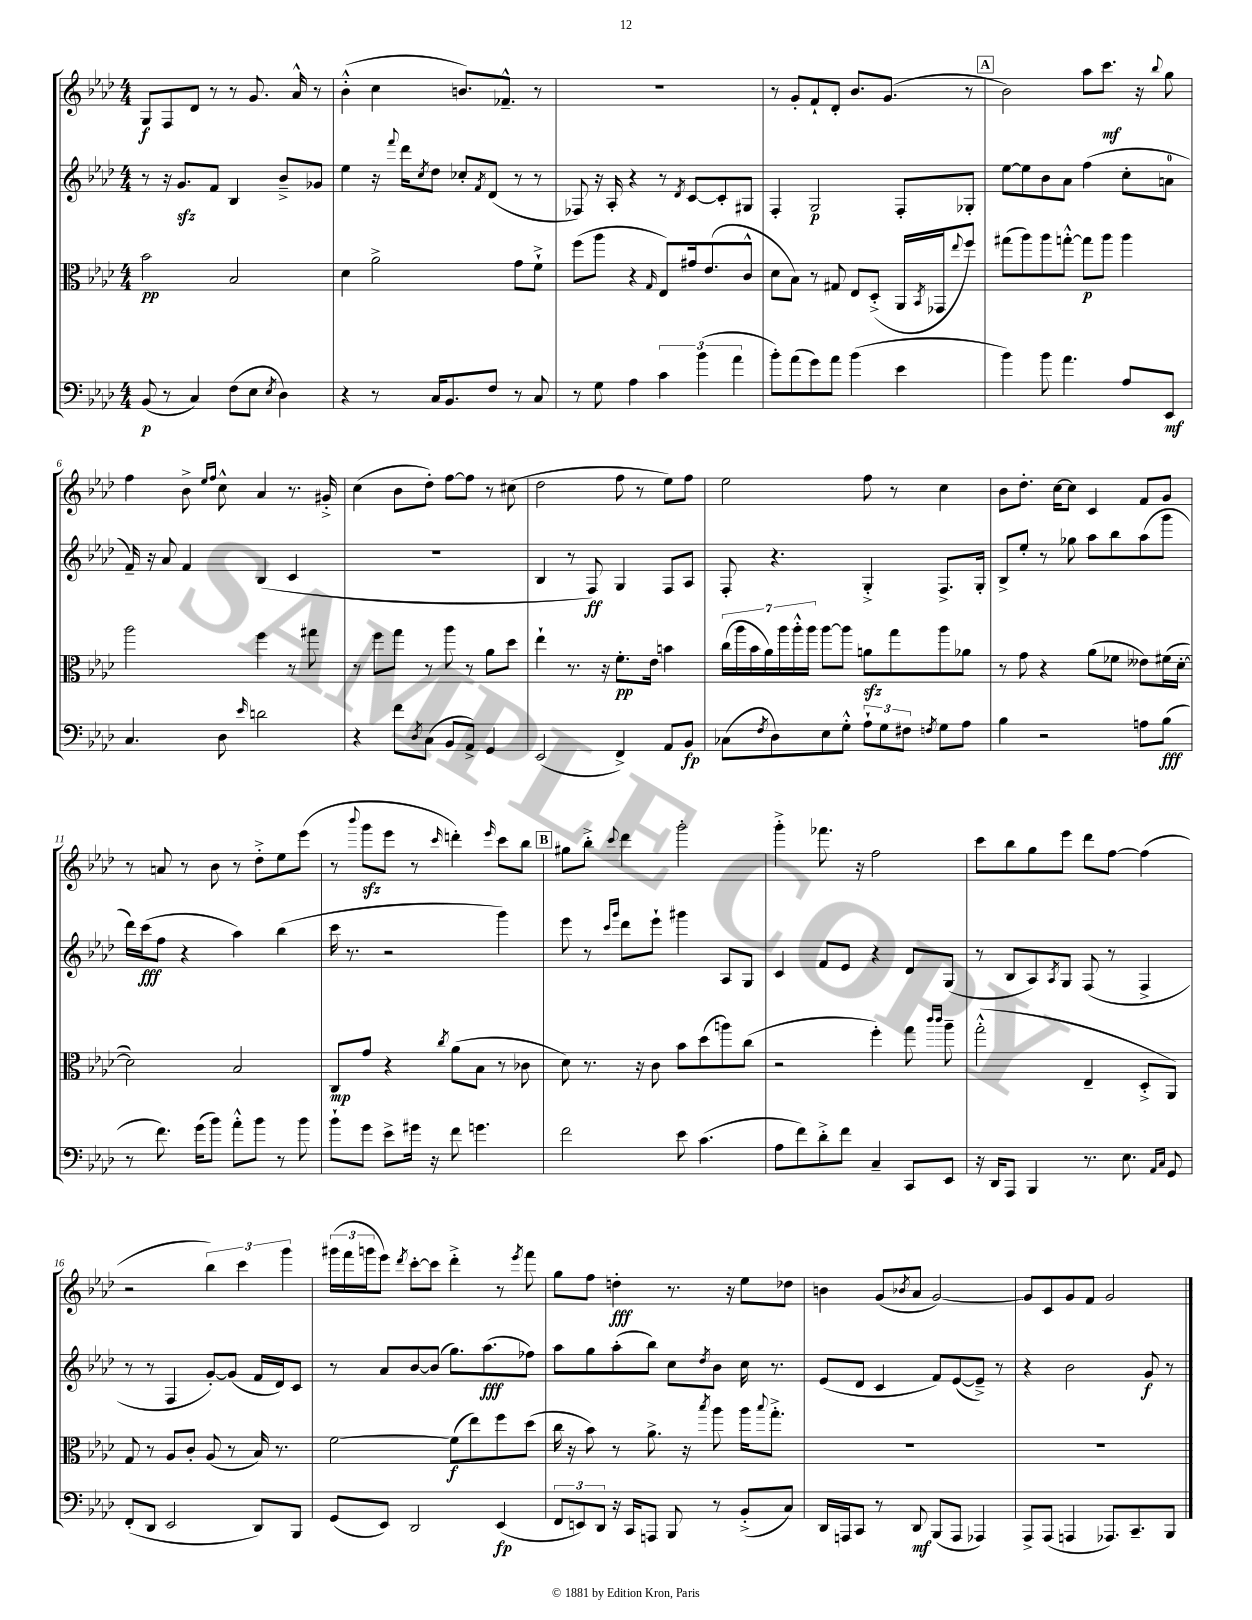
<<
\new StaffGroup <<
\new Staff = "s0" {
    \clef treble \key aes \major \numericTimeSignature \time 4/4
    g8\f f8 des'8 r8 r8 g'8. aes'16-^ r8 |
    bes'4-.-^( c''4 b'8.) fes'8.---^ r8 |
    R1 |
    r8 g'8-. f'8-! des'8-. bes'8. g'8.( r8 |
    \mark \markup { \box "A" } bes'2) aes''8 c'''8.\mf r16 \appoggiatura { bes''8 } g''8 |
    f''4 bes'8-> \grace { ees''16 f''16 } c''8-^ aes'4 r8. gis'16-.-> |
    c''4( bes'8 des''8-.) f''8~ f''8 r8 cis''8( |
    des''2 f''8 r8 ees''8) f''8 |
    ees''2 f''8 r8 c''4 |
    bes'8 des''8.-. c''16~ c''8 c'4 f'8 g'8 |
    r8 a'8 r8 bes'8 r8 des''8-.-> ees''8 ees'''8( |
    r8 \appoggiatura { bes'''8 } g'''8\sfz ees'''8 r8 \grace { c'''16 } d'''4-.) \grace { ees'''16 } c'''8 bes''8 |
    \mark \markup { \box "B" } gis''8 bes''8-.-> \appoggiatura { c'''8 } des'''4 g'''2-. |
    g'''4-.-> fes'''8. r16 f''2 |
    c'''8 bes''8 g''8 ees'''8 des'''8 f''8~ f''4( |
    r2 \tuplet 3/2 { bes''4) c'''4 g'''4 } |
    \tuplet 3/2 { gis'''16( f'''16 g'''16 } ees'''8) \acciaccatura { des'''8 } c'''8~-. c'''8 des'''4-.-> r8 \acciaccatura { ees'''8 } f'''8 |
    g''8 f''8 d''4-.\fff r8. r16 ees''8 des''8 |
    b'4 g'8( \acciaccatura { bes'8 } aes'8 g'2~) |
    g'8 c'8 g'8 f'8 g'2 \bar "|." |
}
\new Staff = "s1" {
    \clef treble \key aes \major \numericTimeSignature \time 4/4
    r8 r16 g'8.\sfz f'8 bes4 bes'8---> ges'8 |
    ees''4 r16 \appoggiatura { f'''8 } des'''16 \acciaccatura { c''8 } des''8 ces''8-. \acciaccatura { f'8 } des'8( r8 r8 |
    fes8) r16 aes16-. r4 r8 \acciaccatura { des'8 } c'8~ c'8-. gis8 |
    f4-. g2\p f8-. ges8-. |
    \mark \markup { \box "A" } ees''8~ ees''8 bes'8 aes'8 f''4( c''8-. a'8-0 |
    f'16--) r16 aes'8 f'4 bes4( c'4 |
    R1 |
    bes4 r8 f8\ff) g4 f8 aes8 |
    f8-. r4. g4-.-> f8.-> g16-. |
    bes8-> ees''8-. r8 ges''8 aes''8 bes''8 aes''8( g'''8 |
    des'''16) c'''16\fff( f''8 r4 aes''4) bes''4( |
    c'''16 r8. r2 g'''4) |
    \mark \markup { \box "B" } ees'''8 r8 \grace { c'''16 g'''16 } des'''8 ees'''8-! gis'''4 aes8 g8 |
    c'4 f'8 ees'8 r4 des'8 g8( |
    r8 bes8 aes8) \acciaccatura { aes8 } g8 f8( r8 f4-> |
    r8 r8 f4 g'8~-.) g'8( f'16 des'16) c'8 |
    r8 aes'8 bes'8~ bes'8( g''8.) aes''8.\fff( fes''8) |
    aes''8 g''8 aes''8-.( bes''8) c''8 \acciaccatura { des''8 } bes'8 c''16 r8. |
    ees'8( des'8 c'4 f'8) ees'8~( ees'8--->) r8 |
    r4 bes'2 g'8\f r8 \bar "|." |
}
\new Staff = "s2" {
    \clef alto \key aes \major \numericTimeSignature \time 4/4
    bes'2\pp bes2 |
    des'4 aes'2-> g'8 f'8-!-> |
    f''8( aes''8 r4 \grace { g16 } ees8) gis'16 ees'8.( c'8-^ |
    des'8 bes8) r8 gis8 ees8 des8-.->( aes,16 \acciaccatura { bes,8 } ges,16 \appoggiatura { ees''8 } f''8) |
    \mark \markup { \box "A" } gis''8( aes''8) aes''8 g''8~-.-^ g''8\p aes''8 aes''4 |
    aes''2 f''4 r8 gis''8 |
    r8 f''8 g''8 r8 aes''8 r8 aes'8 des''8 |
    ees''4-! r8. r16 f'8.-.\pp ees'16 b'4 |
    \tuplet 7/4 { c''16( aes''16 bes'16 aes'16) aes''16 aes''16-.-^ aes''16 } aes''8~ aes''8 a'8\sfz g''8 aes''8 aes'8 |
    r8 g'8 r4 aes'8( fes'8 eeses'8) fis'16( des'16~-. |
    des'2) bes2 |
    c8\mp g'8 r4 \acciaccatura { c''8 } aes'8( bes8 r8 ces'8 |
    \mark \markup { \box "B" } des'8) r8. r16 c'8 bes'8 des''8( a''8) c''8( |
    r2 f''4-.) g''8 \grace { c'''16 c'''16 } aes''8-- |
    g''2-.-^( ees4-- des8-.-> aes,8) |
    g8 r8 aes8 c'8-. aes8( r8 bes16) r8. |
    f'2~ f'8\f( ees''8) f''8 des''8( |
    c''16 r16 bes'8) r8 aes'8.-> r16 \acciaccatura { bes''8 } aes''8 aes''16 \appoggiatura { bes''8 } g''8.-.-> |
    R1 |
    R1 \bar "|." |
}
\new Staff = "s3" {
    \clef bass \key aes \major \numericTimeSignature \time 4/4
    bes,8\p( r8 c4) f8( ees8 \acciaccatura { ees8 } des4) |
    r4 r8 c16 bes,8. f8 r8 c8 |
    r8 g8 aes4 \tuplet 3/2 { c'4 bes'4( aes'4 } |
    bes'8-.) aes'8( g'8) aes'8 bes'4( ees'4 |
    \mark \markup { \box "A" } bes'4) bes'8 aes'4. aes8 ees,8\mf |
    c4. des8 \grace { ees'16 } d'2 |
    r4 f'8 \acciaccatura { des8 } c8( bes,8 aes,8->) g,4 |
    ees,2( f,4->) aes,8 bes,8\fp |
    ces8( \acciaccatura { f8 } des8) ees8 g8-.-^ \tuplet 3/2 { aes8-! g8 fis8 } \acciaccatura { f8 } g8 aes8 |
    bes4 r2 a8 bes8\fff( |
    r8 f'8.) g'16( bes'8) aes'8-.-^ bes'8 r8 bes'8 |
    bes'8-! g'8 ees'8-> gis'16 r16 f'8 g'4. |
    \mark \markup { \box "B" } f'2 ees'8 c'4.( |
    aes8 f'8) des'8-.-> f'8 c4-- c,8 ees,8 |
    r16 des,16 aes,,8 bes,,4 r8. ees8. \grace { aes,16 c16 } g,8 |
    f,8-.( des,8 ees,2 des,8) bes,,8 |
    g,8( ees,8) des,2 ees,4\fp( |
    \tuplet 3/2 { f,8 e,8) des,8 } r16 c,16 a,,8 bes,,8 r8 bes,8-.->( c8) |
    des,16 a,,16 c,8 r8 des,8\mf bes,,8( a,,8 aes,,4) |
    aes,,8-> aes,,8( a,,4 aes,,8.) c,8.-- bes,,8 \bar "|." |
}
>>
>>
